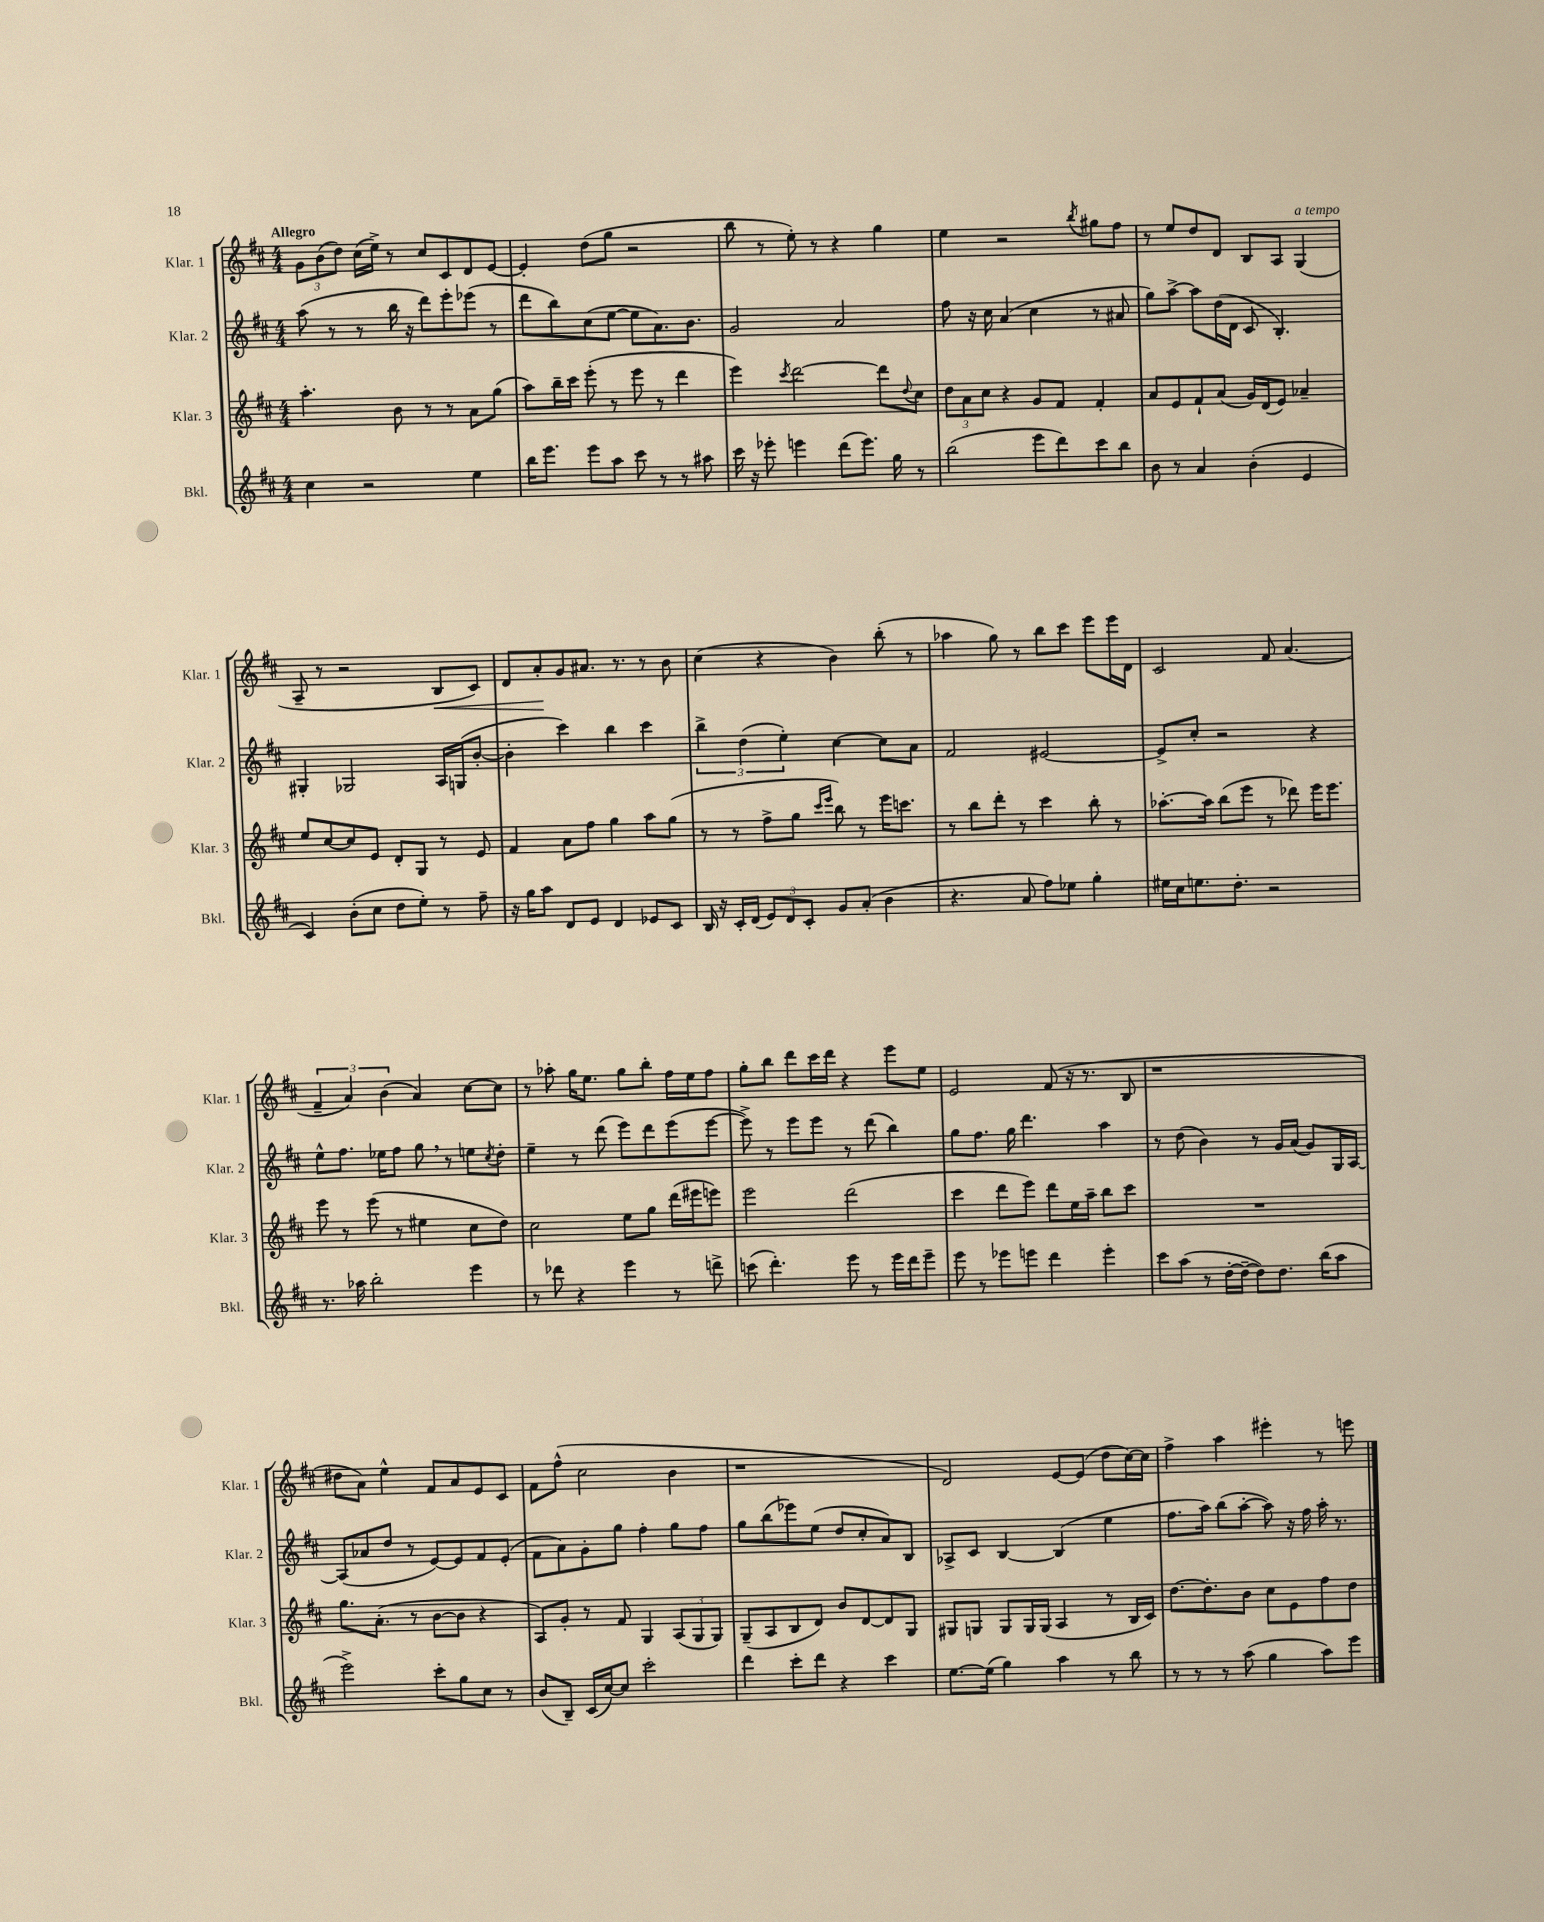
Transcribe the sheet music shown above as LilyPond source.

<<
\new StaffGroup <<
\new Staff = "s0" \with { instrumentName = "Klar. 1" shortInstrumentName = "Klar. 1" } {
    \clef treble \key d \major \numericTimeSignature \time 4/4 \tempo "Allegro"
    \tuplet 3/2 { g'8 b'8( d''8) } cis''16( e''16->) r8 cis''8 cis'8 d'8 e'8~ |
    e'4-. d''8( g''8 r2 |
    b''8 r8 e''8-.) r8 r4 g''4 |
    e''4 r2 \acciaccatura { b''8 } gis''8 fis''8 |
    r8 e''8 d''8 d'8 b8 a8 g4^\markup { \italic "a tempo" }( |
    a8-- r8 r2 b8\< cis'8) |
    d'8 a'8-.\! g'8 ais'8. r8. r8 b'8 |
    cis''4( r4 b'4) b''8-.( r8 |
    aes''4 g''8) r8 b''8 cis'''8 e'''8 e'''16 d'16 |
    cis'2 fis'8 a'4.( |
    \tuplet 3/2 { fis'4-- a'4) b'4( } a'4) cis''8~ cis''8 |
    r8 aes''8-. g''16 e''8. g''8 b''8-. fis''16 e''16 fis''8 |
    g''8-. b''8 d'''8 cis'''16 d'''16 r4 e'''8 e''8 |
    e'2 fis'8( r16 r8. b8 |
    r1 |
    dis''8 a'8) e''4-^ fis'8 a'8 e'8 cis'8 |
    fis'8 fis''8-^( cis''2 b'4 |
    r1 |
    d'2) e'8~ e'8( d''8 cis''16~) cis''16 |
    fis''4-> a''4 eis'''4-. r8 e'''8 \bar "|." |
}
\new Staff = "s1" \with { instrumentName = "Klar. 2" shortInstrumentName = "Klar. 2" } {
    \clef treble \key d \major \numericTimeSignature \time 4/4
    a''8( r8 r8 b''16 r16 d'''8) e'''8-. ees'''8( r8 |
    d'''8 b''8) cis''8( e''8~ e''8 a'8.) b'8. |
    g'2 a'2 |
    fis''8 r16 cis''16 a'4( cis''4 r8 ais'8 |
    g''8) a''8~-> a''8 d''16( d'16 cis'8 b4.-.) |
    gis4-. ges2 a16 g16( b'8~-. |
    b'4-. cis'''4) b''4 cis'''4 |
    \tuplet 3/2 { b''4-> d''4( e''4-.) } cis''4~ cis''8 a'8 |
    fis'2 eis'2~ |
    eis'8-> cis''8-. r2 r4 |
    e''8-^ fis''8. ees''16 fis''8 g''8 \breathe r8 e''8 \acciaccatura { cis''8 } d''8-. |
    e''4-- r8 d'''8( e'''8) d'''8 e'''8( e'''8~ |
    e'''8->) r8 e'''8 e'''8 r8 d'''8( b''4) |
    g''8 fis''8. g''16 d'''4. a''4 |
    r8 d''8( b'4) r8 g'16 a'16( g'8) g16 a16~ |
    a8( aes'8 d''8 r8 e'8~) e'8 fis'8 e'8-.( |
    fis'8 a'8) g'8-. g''8 fis''4-. g''8 fis''8 |
    g''8 b''8( ees'''8) e''8( d''8 cis''8-. a'8) b8 |
    aes8-> cis'8 b4~ b4( e''4 |
    fis''8. a''16) b''8( a''8~-. a''8) r16 fis''16 a''16-. r8. \bar "|." |
}
\new Staff = "s2" \with { instrumentName = "Klar. 3" shortInstrumentName = "Klar. 3" } {
    \clef treble \key d \major \numericTimeSignature \time 4/4
    a''4.-. b'8 r8 r8 a'8 g''8( |
    a''8) b''16-- cis'''16 e'''8-.( r8 e'''8 r8 d'''4 |
    e'''4) \acciaccatura { cis'''8 } d'''2~ d'''8 \appoggiatura { d''8 } cis''8 |
    \tuplet 3/2 { d''8 a'8 cis''8 } r4 g'8 fis'8 fis'4-. |
    a'8 e'8 fis'8-! a'8( g'16) d'16( e'8) aes'4-- |
    e''8 cis''8~ cis''8 e'8 d'8-. g8 r8 e'8 |
    fis'4 a'8 fis''8 g''4 a''8 g''8( |
    r8 r8 fis''8-> g''8 \grace { cis'''16 e'''16 } b''8) r8 e'''16 c'''8. |
    r8 b''8 d'''8-. r8 cis'''4 b''8-. r8 |
    aes''8.~-. aes''16 b''8( e'''8 r8 des'''8) e'''16 e'''8. |
    e'''8 r8 e'''8( r8 eis''4 cis''8 d''8) |
    cis''2 e''8 g''8 d'''16( eis'''16 e'''8) |
    e'''2 d'''2( |
    cis'''4 d'''8 e'''8) d'''8 e''16 a''16-- b''8 cis'''8 |
    R1 |
    g''8. a'8.-.( r8 b'8~ b'8 r4 |
    a8) g'8-. r8 fis'8 g4 \tuplet 3/2 { a8( g8 g8) } |
    g8--( a8 b8 d'8) b'8 d'8~ d'8 g8 |
    gis8 g8 g8 g16 g16( a4 r8 b16 cis'16) |
    d''8.~ d''8.-. b'8 cis''8 e'8 fis''8 d''8 \bar "|." |
}
\new Staff = "s3" \with { instrumentName = "Bkl." shortInstrumentName = "Bkl." } {
    \clef treble \key d \major \numericTimeSignature \time 4/4
    cis''4 r2 e''4 |
    b''16 e'''8. e'''8 a''8 cis'''8 r8 r8 ais''8 |
    cis'''16 r16 ees'''8-. e'''4 d'''8( e'''8.) g''16 r8 |
    b''2( e'''8 d'''8) cis'''8 b''8 |
    b'8 r8 a'4 b'4-.( e'4 |
    cis'4) b'8-.( cis''8 d''8 e''8-.) r8 fis''8-- |
    r16 g''16 a''8 d'8 e'8 d'4 ees'8 cis'8 |
    b16 r16 cis'16-. d'16( \tuplet 3/2 { e'8) d'8 cis'8-. } g'8 a'8-.( b'4 |
    r4. a'8 fis''8) ees''8 g''4-. |
    eis''16 cis''16 e''8. d''8.-. r2 |
    r8. aes''16 b''2-. e'''4 |
    r8 des'''8 r4 e'''4 r8 d'''8-> |
    c'''8( d'''4.-.) e'''8 r8 e'''16 d'''16 e'''8-- |
    e'''8 r8 ees'''8 e'''8 d'''4 e'''4-. |
    cis'''8 a''8( r8 d''16~-. d''16~-- d''8) d''8. b''16( a''8 |
    e'''2->) cis'''8-. g''8 cis''8 r8 |
    b'8( b8--) cis'16( cis''16~) cis''8 cis'''2-. |
    d'''4 cis'''8-. d'''8 r4 cis'''4 |
    e''8.~ e''16( g''4) a''4 r8 b''8 |
    r8 r8 r8 a''8( g''4 a''8) e'''8 \bar "|." |
}
>>
>>
\layout { \context { \Score \remove "Bar_number_engraver" } }
